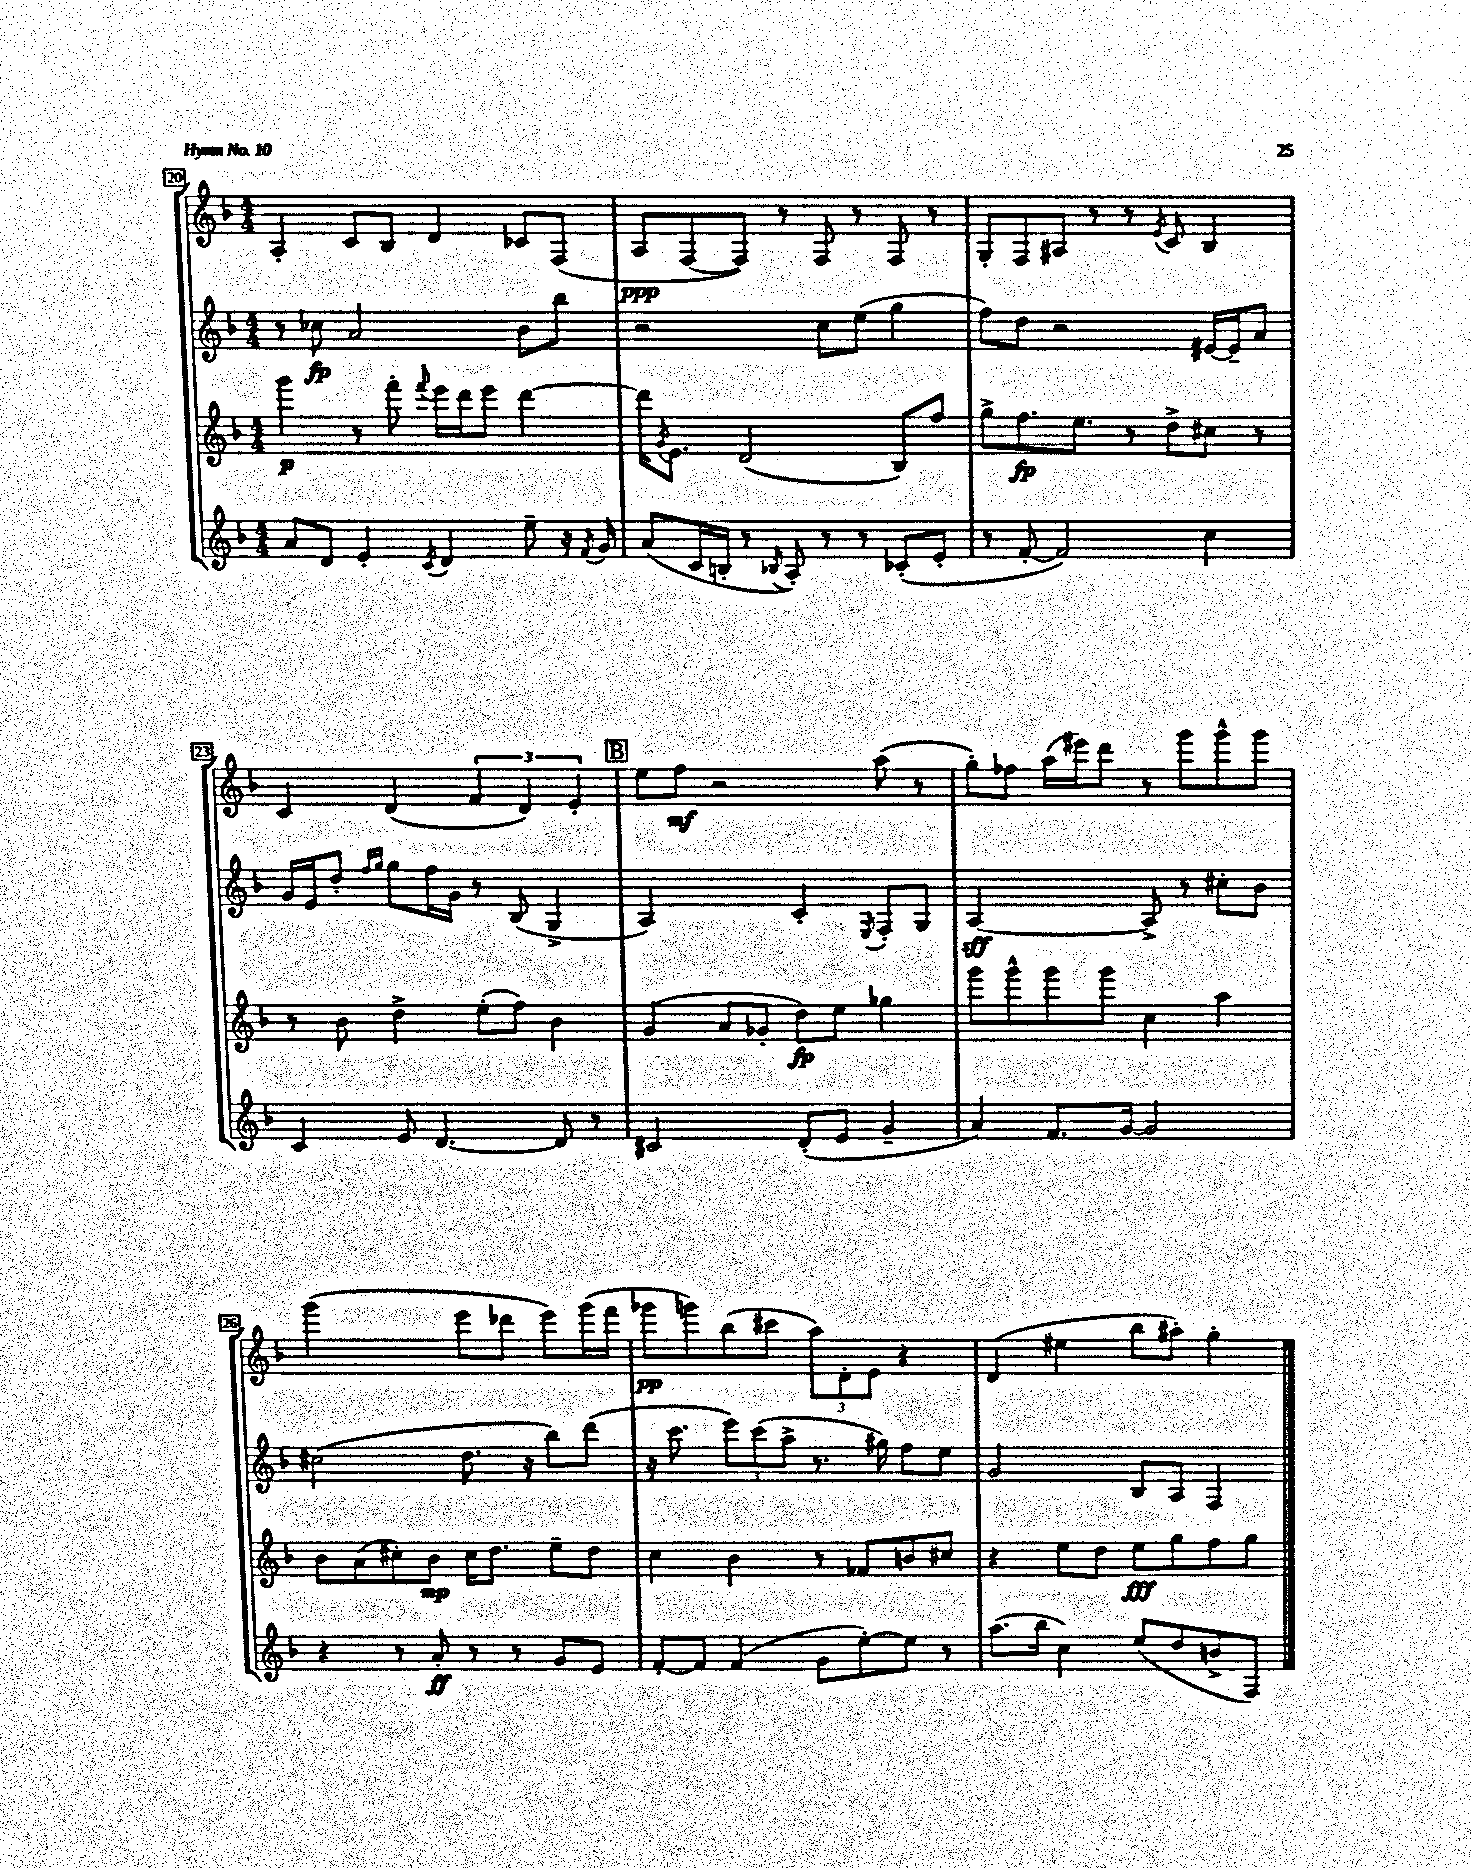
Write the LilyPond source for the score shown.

<<
\new StaffGroup <<
\new Staff = "s0" {
    \clef treble \key f \major \numericTimeSignature \time 4/4
    a4-. c'8 bes8 d'4 ces'8 f8( |
    a8\ppp f8~ f8) r8 f8 r8 f8 r8 |
    g8-. f8 ais8 r8 r8 \acciaccatura { e'8 } c'8 bes4 |
    c'4 d'4( \tuplet 3/2 { f'4 d'4) e'4-. } |
    \mark \markup { \box "B" } e''8 f''8\mf r2 a''8( r8 |
    g''8-.) fes''8 a''16( eis'''16) d'''8 r8 g'''8 g'''8-^ g'''8 |
    g'''2( e'''8 des'''8 e'''8) g'''16( f'''16 |
    ges'''8\pp g'''8) bes''8( cis'''8 \tuplet 3/2 { a''8) d'8-. e'8 } r4 |
    d'4( eis''4 bes''8 ais''8-.) g''4-. \bar "|." |
}
\new Staff = "s1" {
    \clef treble \key f \major \numericTimeSignature \time 4/4
    r8 ces''8\fp a'2 bes'8 bes''8 |
    r2 c''8 e''8( g''4 |
    f''8) d''8 r2 eis'16~ eis'16-- a'8 |
    g'16 e'16 d''8-. \grace { f''16 g''16 } g''8 f''16 g'16 r8 bes8( g4-> |
    \mark \markup { \box "B" } a2) c'4-. \acciaccatura { e8 } f8-. g8 |
    a2~\sff a8-> r8 cis''8-. bes'8 |
    cis''2( d''8. r16 bes''8) d'''8( |
    r16 c'''8. \tuplet 3/2 { e'''8) c'''8( a''8-> } r8. gis''16) f''8 e''8 |
    g'2 bes8 a8 f4 \bar "|." |
}
\new Staff = "s2" {
    \clef treble \key f \major \numericTimeSignature \time 4/4
    g'''4\p r8 f'''8-. \appoggiatura { f'''8 } e'''16 d'''16 e'''8 d'''4~ |
    d'''16 \acciaccatura { g'8 } e'8. d'2( bes8) f''8 |
    g''8-> f''8.\fp e''8. r8 d''8-> cis''8 r8 |
    r8 bes'8 d''4-> e''8-.( f''8) bes'4 |
    \mark \markup { \box "B" } g'4( a'8 ges'8-. d''8\fp) e''8 ges''4 |
    g'''8 g'''8-^ g'''8 g'''8 c''4 a''4 |
    bes'8 a'8( cis''8-.) bes'8\mp cis''16 d''8. e''8-- d''8 |
    c''4 bes'4 r8 fes'8 b'8 cis''8 |
    r4 e''8 d''8 e''8\fff g''8 f''8 g''8 \bar "|." |
}
\new Staff = "s3" {
    \clef treble \key f \major \numericTimeSignature \time 4/4
    a'8 d'8 e'4-. \acciaccatura { c'8 } d'4 e''8-- r16 \acciaccatura { f'8 } g'16 |
    a'8( c'16 b16-. r8 \acciaccatura { bes8 } a8-.) r8 r8 ces'8-.( e'8-. |
    r8 f'8~-. f'2) c''4 |
    c'4 e'8 d'4.~ d'8 r8 |
    \mark \markup { \box "B" } cis'2 d'8-.( e'8 g'4-- |
    a'4) f'8. g'16~ g'2 |
    r4 r8 a'8-.\ff r8 r8 g'8 e'8 |
    f'8~-. f'8 f'4( g'8 e''8~-.) e''8 r8 |
    a''8.( bes''16 c''4) e''8( d''8 b'8-> f8) \bar "|." |
}
>>
>>
\layout { \context { \Score currentBarNumber = #20 \override BarNumber.stencil = #(make-stencil-boxer 0.1 0.3 ly:text-interface::print) } }
